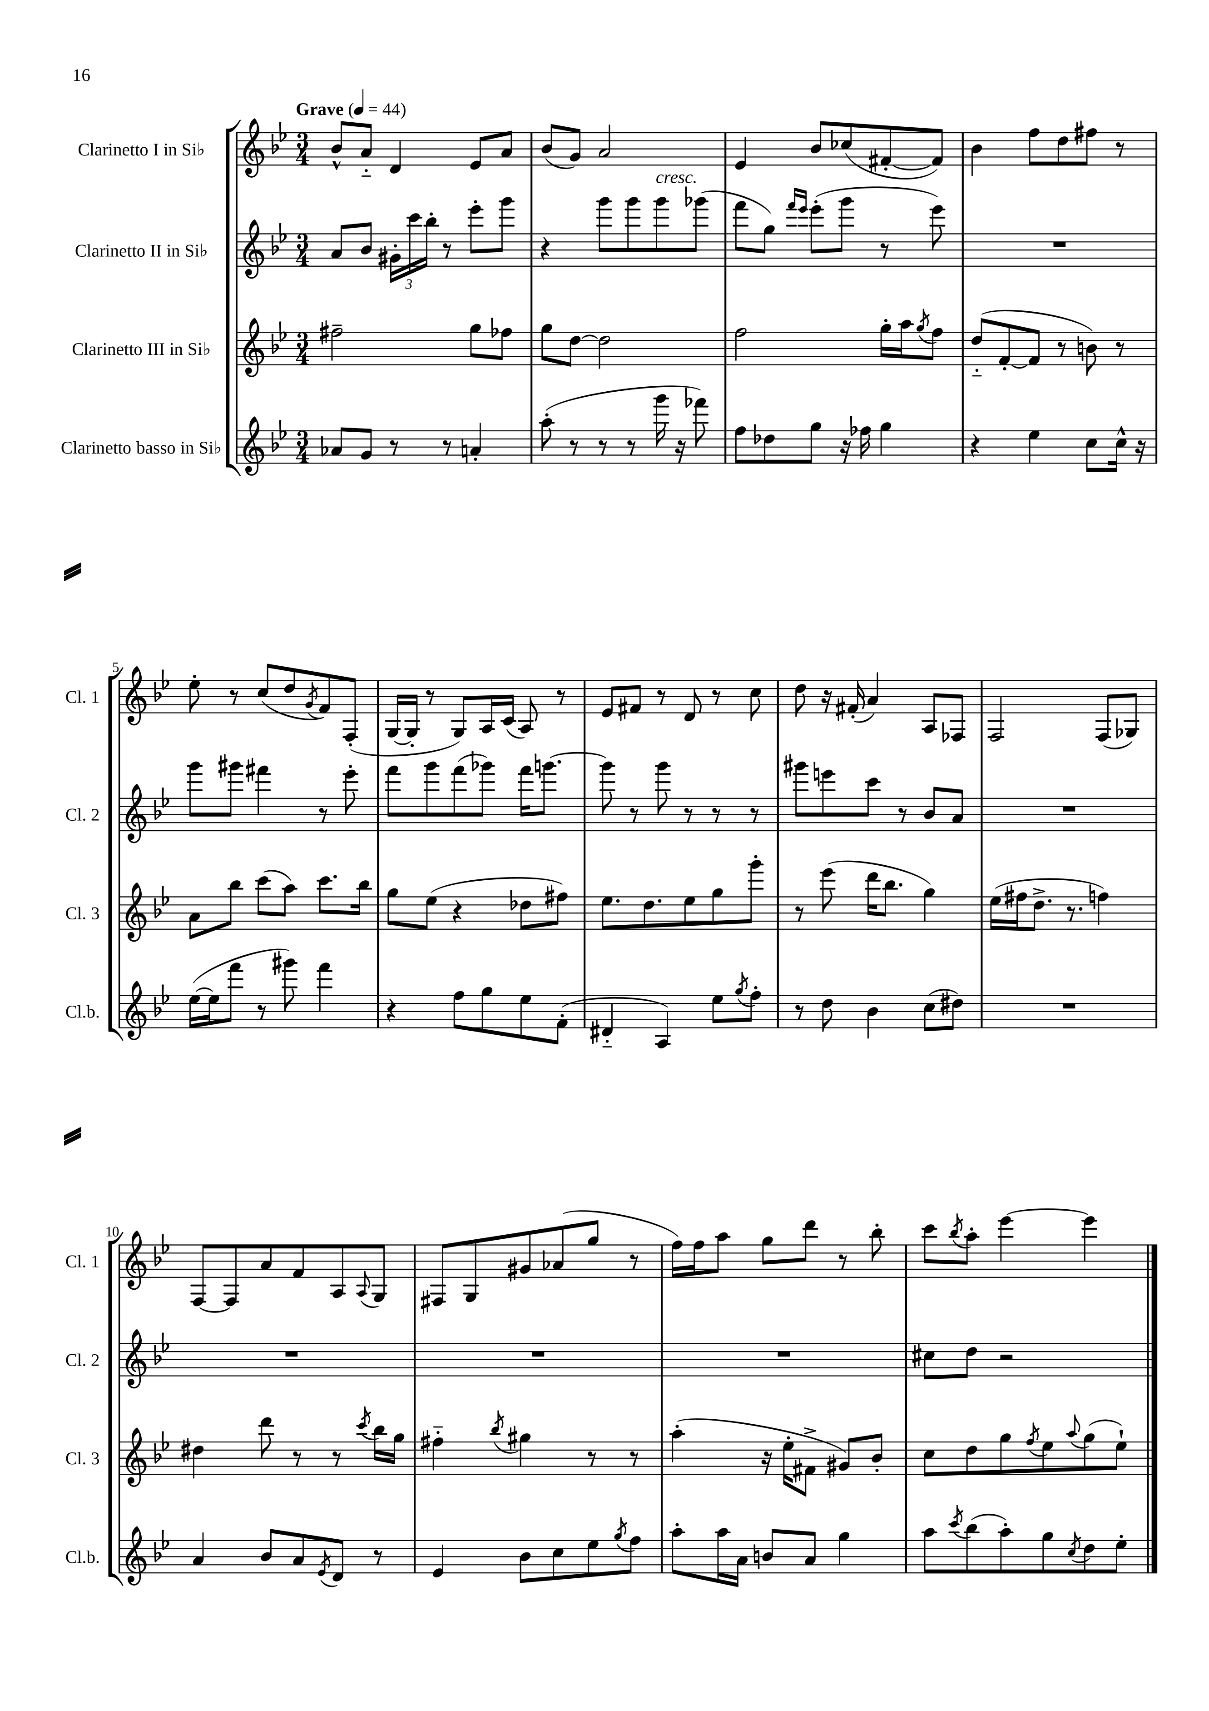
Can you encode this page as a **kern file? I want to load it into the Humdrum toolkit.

**kern	**kern	**kern	**kern
*staff4	*staff3	*staff2	*staff1
*clefG2	*clefG2	*clefG2	*clefG2
*k[b-e-]	*k[b-e-]	*k[b-e-]	*k[b-e-]
*M3/4	*M3/4	*M3/4	*M3/4
*MM44	*MM44	*MM44	*MM44
8a-	2ff#~	8a	8b-^^
8g	.	8b-	8a'~
8r	.	24g#'	4d
.	.	24ccc	.
.	.	24bb-'	.
8r	.	8r	.
4a'	8gg	8eee-'	8e-
.	8ff-	8ggg	8a
=	=	=	=
(8aa'	8gg	4r	(8b-
8r	[8dd	.	8g)
8r	2dd]	8ggg	2a
8r	.	8ggg	.
16ggg	.	8ggg	.
16r	.	.	.
8fff-)	.	(8ggg-	.
=	=	=	=
8ff	2ff	8fff	4e-
8dd-	.	8gg)	.
.	.	16qqfff	.
.	.	16qqeee-	.
8gg	.	(8eee-'	8b-
16r	.	8ggg	(8cc-
16ff-	.	.	.
4gg	16gg'	8r	[8f#'
.	16aa	.	.
.	8qgg	.	.
.	8ff	8eee-)	8f#])
=	=	=	=
4r	(8dd'~	2.r	4b-
.	[8f'	.	.
4ee-	8f]	.	8ff
.	8r	.	8dd
8cc	8b)	.	8ff#
16cc^^	8r	.	8r
16r	.	.	.
=	=	=	=
([16ee-	8a	8ggg	8ee-'
16ee-]	.	.	.
8fff	8bb-	8ggg#	8r
8r	(8ccc	4fff#	(8cc
8ggg#)	8aa)	.	8dd
.	.	.	8qg
4fff	8.ccc	8r	8f)
.	.	8eee-'	(8F'
.	16bb-	.	.
=	=	=	=
4r	8gg	8fff	[16G
.	.	.	16G']
.	(8ee-	8ggg	8r
8ff	4r	(8fff	8G)
8gg	.	8ggg-)	16A
.	.	.	(16c
8ee-	8dd-	16fff	8A)
.	.	[8.ggg	.
(8f'	8ff#)	.	8r
=	=	=	=
4d#'~	8.ee-	8ggg]	8e-
.	.	8r	8f#
.	8.dd	.	.
4A)	.	8ggg	8r
.	8ee-	8r	8d
8ee-	8gg	8r	8r
8qgg	.	.	.
8ff'	8ggg'	8r	8cc
=	=	=	=
8r	8r	8ggg#	8dd
8dd	(8eee-	8eee	16r
.	.	.	(16f#'
4b-	16ddd	8ccc	4a)
.	8.bb-	.	.
.	.	8r	.
(8cc	4gg)	8b-	8A
8dd#)	.	8a	8F-
=	=	=	=
2.r	(16ee-	2.r	2F
.	16ff#	.	.
.	8.dd^	.	.
.	8.r	.	.
.	4ff)	.	(8F
.	.	.	8G-)
=	=	=	=
4a	4dd#	2.r	[8F
.	.	.	8F]
8b-	8ddd	.	8a
8a	8r	.	8f
8qe-	.	.	.
8d	8r	.	8A
.	8qccc	.	8qqA
8r	16bb-	.	8G
.	16gg	.	.
=	=	=	=
4e-	4ff#'~	2.r	8F#
.	.	.	8G
.	8qbb-	.	.
8b-	4gg#	.	8g#
8cc	.	.	(8a-
8ee-	8r	.	8gg
8qgg	.	.	.
8ff	8r	.	8r
=	=	=	=
8aa'	(4aa'	2.r	16ff)
.	.	.	16ff
16aa	.	.	8aa
16a	.	.	.
8b	16r	.	8gg
.	16ee-'	.	.
8a	8f#^	.	8ddd
4gg	8g#)	.	8r
.	8b-'	.	8bb-'
=	=	=	=
8aa	8cc	8cc#	8ccc
8qccc	.	.	8qbb-
(8bb-	8dd	8dd	8aa'
8aa')	8gg	2r	[4eee-
.	8qff	.	.
8gg	8ee-	.	.
8qcc	8qqaa	.	.
8dd	(8gg	.	4eee-]
8ee-'	8ee-`)	.	.
==	==	==	==
*-	*-	*-	*-
